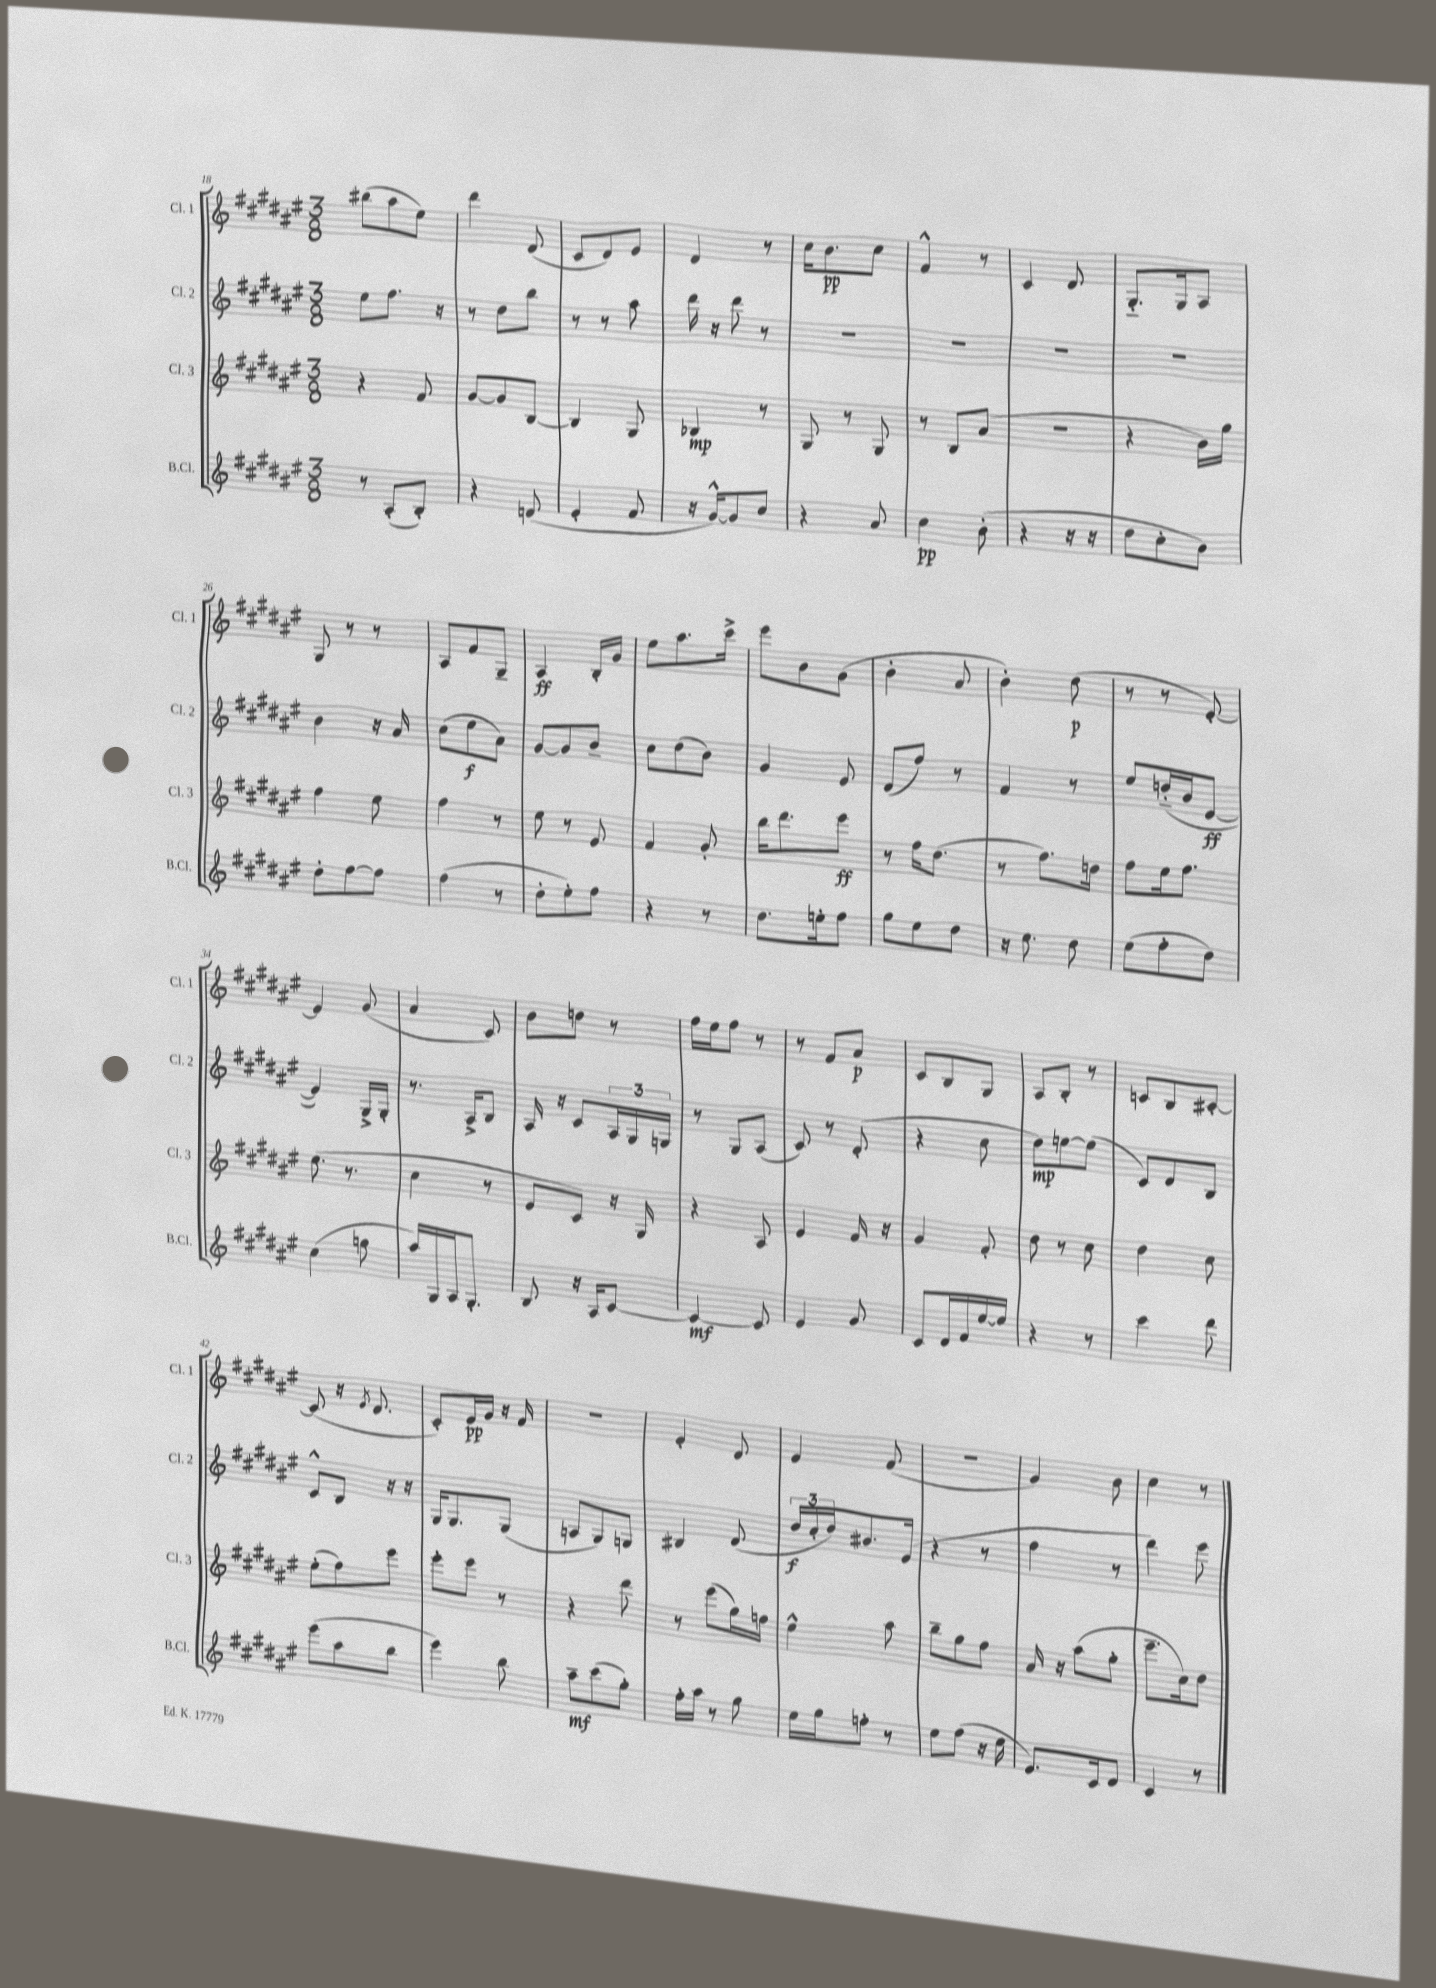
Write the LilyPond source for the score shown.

<<
\new StaffGroup <<
\new Staff = "s0" \with { instrumentName = "Cl. 1" shortInstrumentName = "Cl. 1" } {
    \clef treble \key fis \major \numericTimeSignature \time 3/8
    bis''8( ais''8 eis''8) |
    dis'''4 dis'8( |
    cis'8 dis'8) eis'8 |
    dis'4 r8 |
    cis''16 b'8.\pp cis''8 |
    fis'4-^ r8 |
    cis'4 dis'8 |
    gis8.-_ gis16 ais8 |
    gis8 r8 r8 |
    ais8 fis'8 gis8-- |
    ais4\ff b16-. gis'16 |
    eis''8 ais''8. cis'''16-> |
    eis'''8 b'8 gis'8( |
    b'4-. ais'8 |
    b'4-.) dis''8\p( |
    r8 r8 eis'8~-.) |
    eis'4 gis'8( |
    ais'4 cis'8) |
    b'8 d''8 r8 |
    fis''16 eis''16 fis''8 r8 |
    r8 fis'8 ais'8\p |
    cis'8 b8 gis8 |
    ais8 b8-. r8 |
    c'8 b8 cis'8~-. |
    cis'8( r16 \acciaccatura { eis'8 } dis'8. |
    cis'8-.) eis'16\pp gis'16 r16 fis'16 |
    R4. |
    eis'4-. dis'8 |
    eis'4 fis'8( |
    R4. |
    gis'4) b'8 |
    cis''4 r8 \bar "|." |
}
\new Staff = "s1" \with { instrumentName = "Cl. 2" shortInstrumentName = "Cl. 2" } {
    \clef treble \key fis \major \numericTimeSignature \time 3/8
    eis''8 fis''8. r16 |
    r8 dis''8 b''8 |
    r8 r8 ais''8 |
    dis'''16 r16 dis'''8 r8 |
    R4. |
    R4. |
    R4. |
    R4. |
    b'4 r16 ais'16 |
    cis''8( eis''8\f ais'8) |
    gis'8~ gis'8 b'8-- |
    cis''8 dis''8( b'8) |
    gis'4 eis'8 |
    dis'8( fis''8) r8 |
    fis'4 r8 |
    eis''8 d''16-_( b'16 eis'8~\ff |
    eis'4) gis16-> gis16-. |
    r8. ais16-> b8 |
    ais16 r16 cis'8 \tuplet 3/2 { ais16 gis16 g16 } |
    r8 gis8 ais8( |
    cis'8) r8 dis'8-.( |
    r4 cis''8 |
    dis''8\mp) e''8~ e''8( |
    cis'8) dis'8 b8 |
    cis'8-^ b8 r16 r16 |
    gis16 gis8. gis8( |
    a8 gis8) g8 |
    bis4 dis'8( |
    \tuplet 3/2 { dis''16\f cis''16-. dis''16) } bis'8. eis'16( |
    r4 r8 |
    fis''4 r8 |
    dis'''4) eis'''8 \bar "|." |
}
\new Staff = "s2" \with { instrumentName = "Cl. 3" shortInstrumentName = "Cl. 3" } {
    \clef treble \key fis \major \numericTimeSignature \time 3/8
    r4 fis'8 |
    gis'8~ gis'8 b8~ |
    b4 gis8 |
    bes4\mp r8 |
    gis8 r8 gis8 |
    r8 b8 ais'8( |
    r4. |
    r4 b'16) gis''16 |
    fis''4 eis''8 |
    fis''4 r8 |
    eis''8 r8 eis'8 |
    fis'4 gis'8-. |
    b''16 dis'''8. eis'''8\ff |
    r8 fis''16 dis''8.( |
    r8 fis''8.) d''16 |
    fis''8 eis''16 fis''8. |
    eis''8.( r8. |
    cis''4 r8 |
    eis'8 cis'8) r16 gis16 |
    r4 ais8 |
    eis'4 fis'16 r16 |
    gis'4 fis'8-. |
    dis''8 r8 cis''8 |
    dis''4 cis''8 |
    eis''8-.( fis''8) eis'''8 |
    eis'''8-. eis'''8 r8 |
    r4 dis'''8 |
    r8 eis'''8( gis''16) f''16 |
    eis''4-^ ais''8 |
    b''8-- gis''8 fis''8 |
    ais'16 r16 ais''8( gis''8-. |
    eis'''8.-- cis''16) dis''8 \bar "|." |
}
\new Staff = "s3" \with { instrumentName = "B.Cl." shortInstrumentName = "B.Cl." } {
    \clef treble \key fis \major \numericTimeSignature \time 3/8
    r8 ais8-.( b8-.) |
    r4 d'8( |
    eis'4-. fis'8 |
    r16 gis'16~-^) gis'8 cis''8 |
    r4 ais'8 |
    cis''4\pp b'8-.( |
    r4 r16 r16 |
    dis''8 cis''8-. b'8) |
    dis''8-. fis''8~ fis''8 |
    fis''4( r8 |
    dis''8-. eis''8-.) fis''8 |
    r4 r8 |
    dis''8. e''16-. fis''8 |
    gis''8 eis''8 dis''8 |
    r16 eis''8. dis''8 |
    eis''8( fis''8-. dis''8) |
    cis''4( g''8 |
    ais''16) gis16 ais16 gis8.-. |
    b8 r16 ais16 cis'8~ |
    cis'4~\mf cis'8 |
    eis'4 gis'8 |
    cis'8 dis'16 fis'16 eis''16~ eis''16 |
    r4 r8 |
    cis'''4 dis'''8 |
    eis'''8( ais''8 b''8 |
    eis'''4) b''8 |
    ais''8--\mf cis'''8( gis''8-.) |
    fis''16-. ais''16 r8 gis''8 |
    eis''16 gis''16 f''8-. r8 |
    eis''8 fis''8( r16 eis''16 |
    eis'8.) cis'16 dis'8 |
    cis'4 r8 \bar "|." |
}
>>
>>
\layout { \context { \Score currentBarNumber = #18 } }
